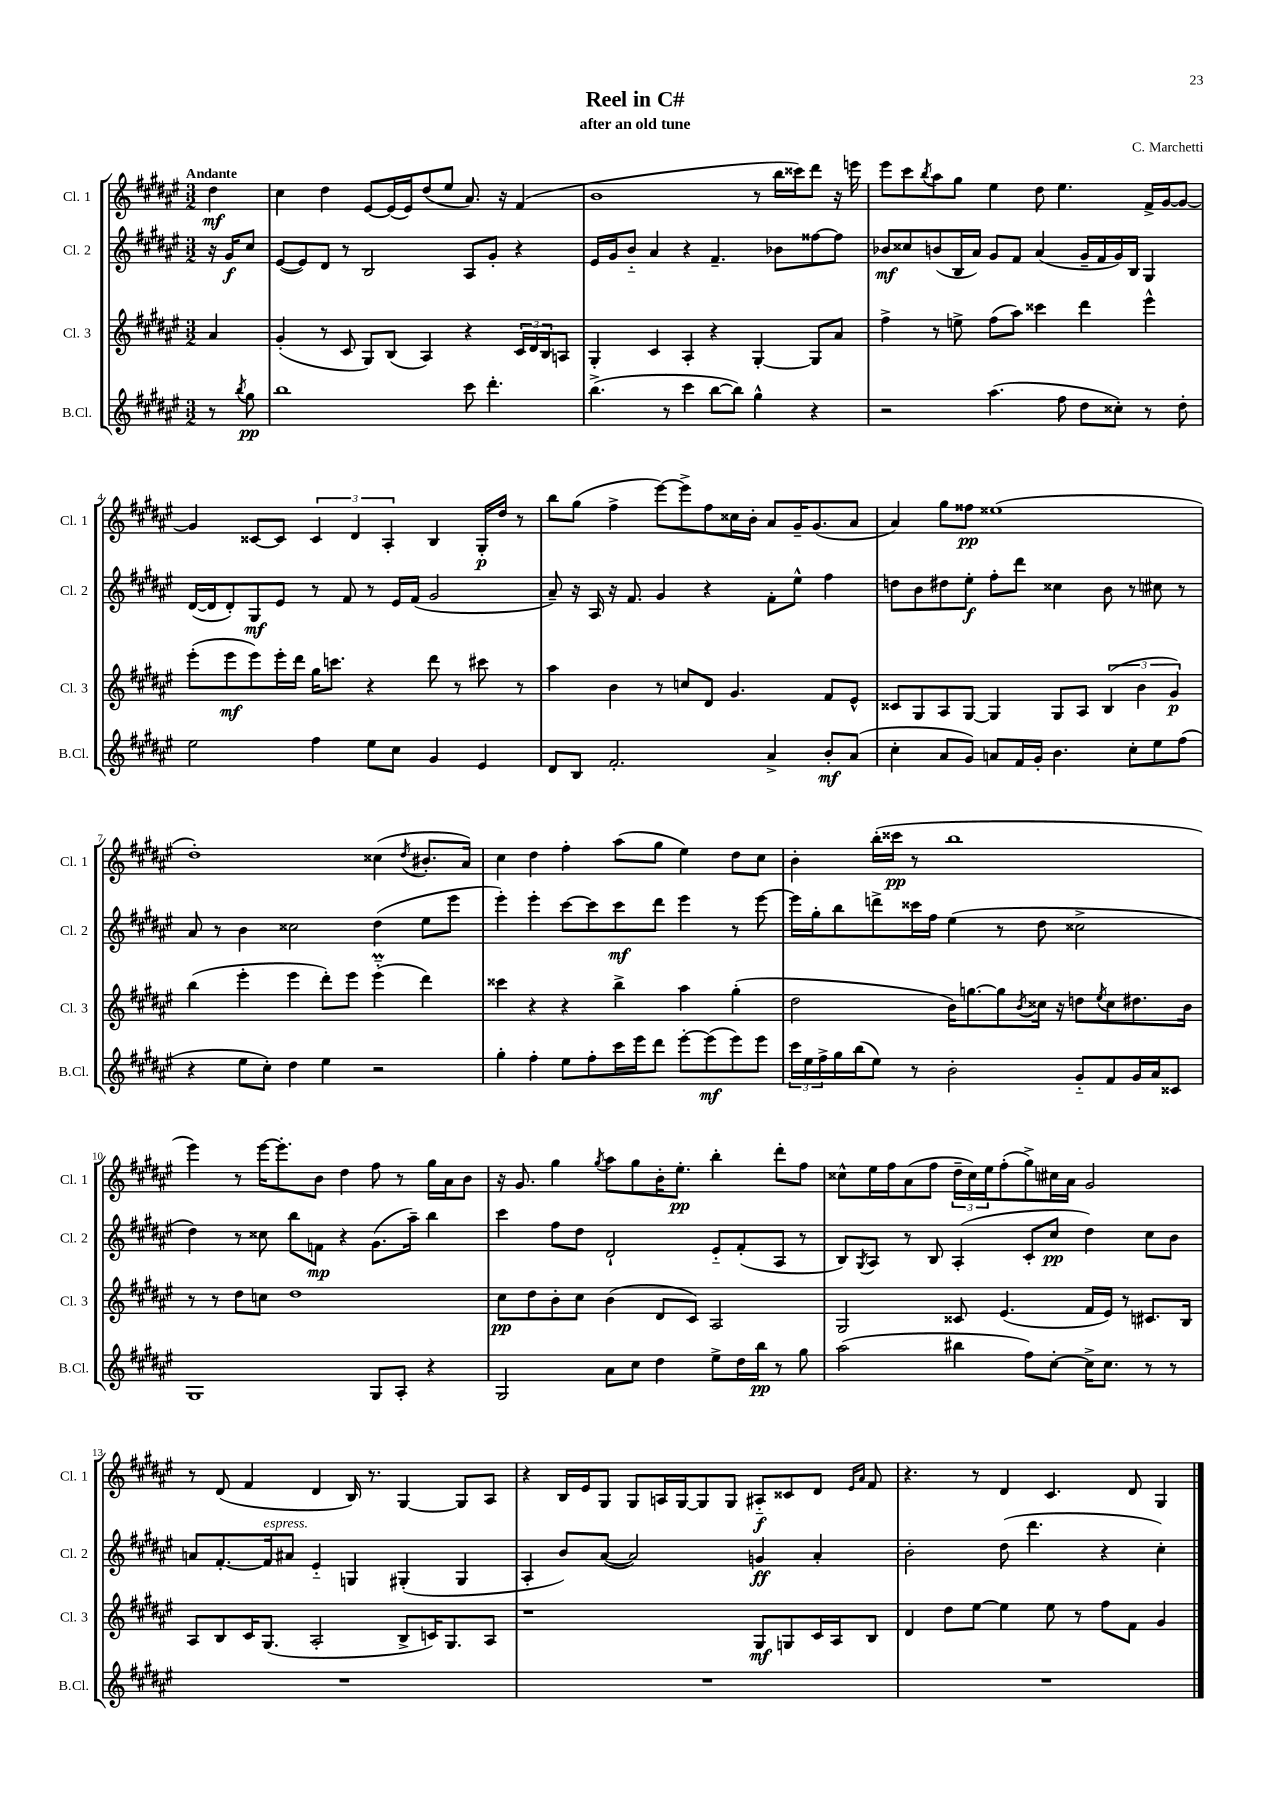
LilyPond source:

\header { title = "Reel in C#" composer = "C. Marchetti" subtitle = "after an old tune" }
<<
\new StaffGroup <<
\new Staff = "s0" \with { instrumentName = "Cl. 1" shortInstrumentName = "Cl. 1" } {
    \clef treble \key fis \major \numericTimeSignature \time 3/2 \partial 4 \tempo "Andante"
    dis''4\mf |
    cis''4 dis''4 eis'8~ eis'16( eis'16) dis''8( eis''8 ais'8.) r16 fis'4( |
    b'1 r8 b''16 cisis'''16) dis'''8 r16 e'''16 |
    eis'''8 cis'''8 \acciaccatura { b''8 } ais''8 gis''8 eis''4 dis''8 eis''4. fis'16-> gis'16~ gis'8~ |
    gis'4 cisis'8~ cisis'8 \tuplet 3/2 { cisis'4 dis'4 ais4-. } b4 gis16-.\p dis''16 r8 |
    b''8 gis''8( fis''4-> eis'''8~) eis'''8-> fis''8 cisis''16 b'16-. ais'8 gis'16-- gis'8.( ais'8 |
    ais'4) gis''8 fisis''8\pp eisis''1( |
    dis''1-.) cisis''4( \acciaccatura { dis''8 } bis'8.-. ais'16) |
    cis''4 dis''4 fis''4-. ais''8( gis''8 eis''4) dis''8 cis''8 |
    b'4-. b''16-.( cisis'''16\pp r8 b''1 |
    eis'''4) r8 eis'''16~ eis'''8.-. b'8 dis''4 fis''8 r8 gis''16 ais'16 b'8 |
    r16 gis'8. gis''4 \acciaccatura { gis''8 } ais''8 gis''8 b'16-. eis''8.-.\pp b''4-. dis'''8-. fis''8 |
    cisis''8-^ eis''16 fis''16 ais'8( fis''8 \tuplet 3/2 { dis''16-- cisis''16) eis''16 } fis''8-.( gis''8->) cis''16 ais'16 gis'2 |
    r8 dis'8( fis'4 dis'4 b16) r8. gis4~ gis8 ais8 |
    r4 b16 eis'16 gis8 gis8 a16 gis16~ gis8 gis8 ais8-_\f cisis'8 dis'8 \grace { eis'16 ais'16 } fis'8 |
    r4. r8 dis'4 cis'4. dis'8 gis4 \bar "|." |
}
\new Staff = "s1" \with { instrumentName = "Cl. 2" shortInstrumentName = "Cl. 2" } {
    \clef treble \key fis \major \numericTimeSignature \time 3/2 \partial 4
    r16 gis'16\f cis''8 |
    eis'8~( eis'8) dis'8 r8 b2 ais8 gis'8-. r4 |
    eis'16 gis'16 b'8-_ ais'4 r4 fis'4.-- bes'8 fisis''8~ fisis''8 |
    bes'8\mf cisis''8 b'8( b16 ais'16) gis'8 fis'8 ais'4( gis'16-- fis'16 gis'16) b16 gis4 |
    dis'16~( dis'16 dis'8-.) gis8\mf eis'8 r8 fis'8 r8 eis'16 fis'16( gis'2 |
    ais'8--) r16 ais16 r16 fis'8. gis'4 r4 fis'8-. eis''8-^ fis''4 |
    d''8 b'8 dis''8 eis''8-.\f fis''8-. dis'''8 cisis''4 b'8 r8 cis''8 r8 |
    ais'8 r8 b'4 cisis''2 dis''4( eis''8 eis'''8 |
    eis'''4-.) eis'''4-. cis'''8~ cis'''8 cis'''8\mf dis'''8 eis'''4 r8 eis'''8~ |
    eis'''16 gis''16-. b''8 d'''8-> cisis'''16 fis''16 eis''4( r8 dis''8 cisis''2-> |
    dis''4) r8 cisis''8 b''8 f'8\mp r4 gis'8.( ais''16--) b''4 |
    cis'''4 fis''8 dis''8 dis'2-! eis'8-_ fis'8-.( ais8 r8 |
    b8) \acciaccatura { gis8 } ais8 r8 b8 ais4-.( cis'8-. cis''8\pp dis''4) cis''8 b'8 |
    a'8 fis'8.~-. fis'16^\markup { \italic "espress." } ais'8 eis'4-_ g4 gis4-.( gis4 |
    ais4-. b'8) ais'8~( ais'2) g'4\ff ais'4-. |
    b'2-. dis''8( dis'''4. r4 cis''4-.) \bar "|." |
}
\new Staff = "s2" \with { instrumentName = "Cl. 3" shortInstrumentName = "Cl. 3" } {
    \clef treble \key fis \major \numericTimeSignature \time 3/2 \partial 4
    ais'4 |
    gis'4-.( r8 cis'8 gis8) b8( ais4) r4 \tuplet 3/2 { cis'16 dis'16 b16 } a8 |
    gis4-. cis'4 ais4-. r4 gis4~-. gis8 ais'8 |
    fis''4-> r8 e''8-> fis''8( ais''8) cisis'''4 dis'''4 eis'''4-^ |
    eis'''8-.( eis'''8\mf eis'''8) eis'''16-. dis'''16 gis''16 c'''8. r4 dis'''8 r8 cis'''8 r8 |
    ais''4 b'4 r8 c''8 dis'8 gis'4. fis'8 eis'8-^ |
    cisis'8 gis8 ais8 gis8~ gis4 gis8 ais8 \tuplet 3/2 { b4( b'4 gis'4\p) } |
    b''4( eis'''4-. eis'''4 dis'''8-.) eis'''8 eis'''4-_\prall( dis'''4) |
    cisis'''4 r4 r4 b''4-> ais''4 gis''4-.( |
    dis''2 b'16) g''8.~ g''8 \acciaccatura { b'8 } cisis''16 r16 d''8 \acciaccatura { eis''8 } cisis''8 dis''8. b'16 |
    r8 r8 dis''8 c''8 dis''1 |
    cis''8\pp dis''8 b'8-. cis''8 b'4( dis'8 cis'8) ais2 |
    gis2 cisis'8 eis'4.( fis'16 eis'16) r8 cis'8. b16 |
    ais8 b8 cis'16 gis8.( ais2-. b8-> c'16) gis8. ais8 |
    r1 gis8\mf g8 cis'16 ais16 b8 |
    dis'4 dis''8 eis''8~ eis''4 eis''8 r8 fis''8 fis'8 gis'4 \bar "|." |
}
\new Staff = "s3" \with { instrumentName = "B.Cl." shortInstrumentName = "B.Cl." } {
    \clef treble \key fis \major \numericTimeSignature \time 3/2 \partial 4
    r8 \acciaccatura { b''8 } gis''8\pp |
    b''1 cis'''8 dis'''4.-. |
    b''4.->( r8 cis'''4 b''8~ b''8) gis''4-^ r4 |
    r2 ais''4.( fis''8 dis''8 cisis''8-.) r8 dis''8-. |
    eis''2 fis''4 eis''8 cis''8 gis'4 eis'4 |
    dis'8 b8 fis'2.-. ais'4-> b'8-.\mf ais'8( |
    cis''4-. ais'8 gis'8) a'8 fis'16 gis'16-. b'4. cis''8-. eis''8 fis''8( |
    r4 eis''8 cis''8-.) dis''4 eis''4 r2 |
    gis''4-. fis''4-. eis''8 fis''8-. cis'''16 eis'''16 dis'''8 eis'''8~-. eis'''8\mf( eis'''8) eis'''8 |
    \tuplet 3/2 { cis'''16 eis''16 fis''16-> } gis''16 b''16( eis''8) r8 b'2-. gis'8-_ fis'8 gis'16 ais'16 cisis'8 |
    gis1 gis8 ais8-. r4 |
    gis2 ais'8 cis''8 dis''4 eis''8-> dis''16 b''16\pp r8 gis''8 |
    ais''2( bis''4 fis''8) cis''8~-. cis''16-> cis''8. r8 r8 |
    R1. |
    R1. |
    R1. \bar "|." |
}
>>
>>
